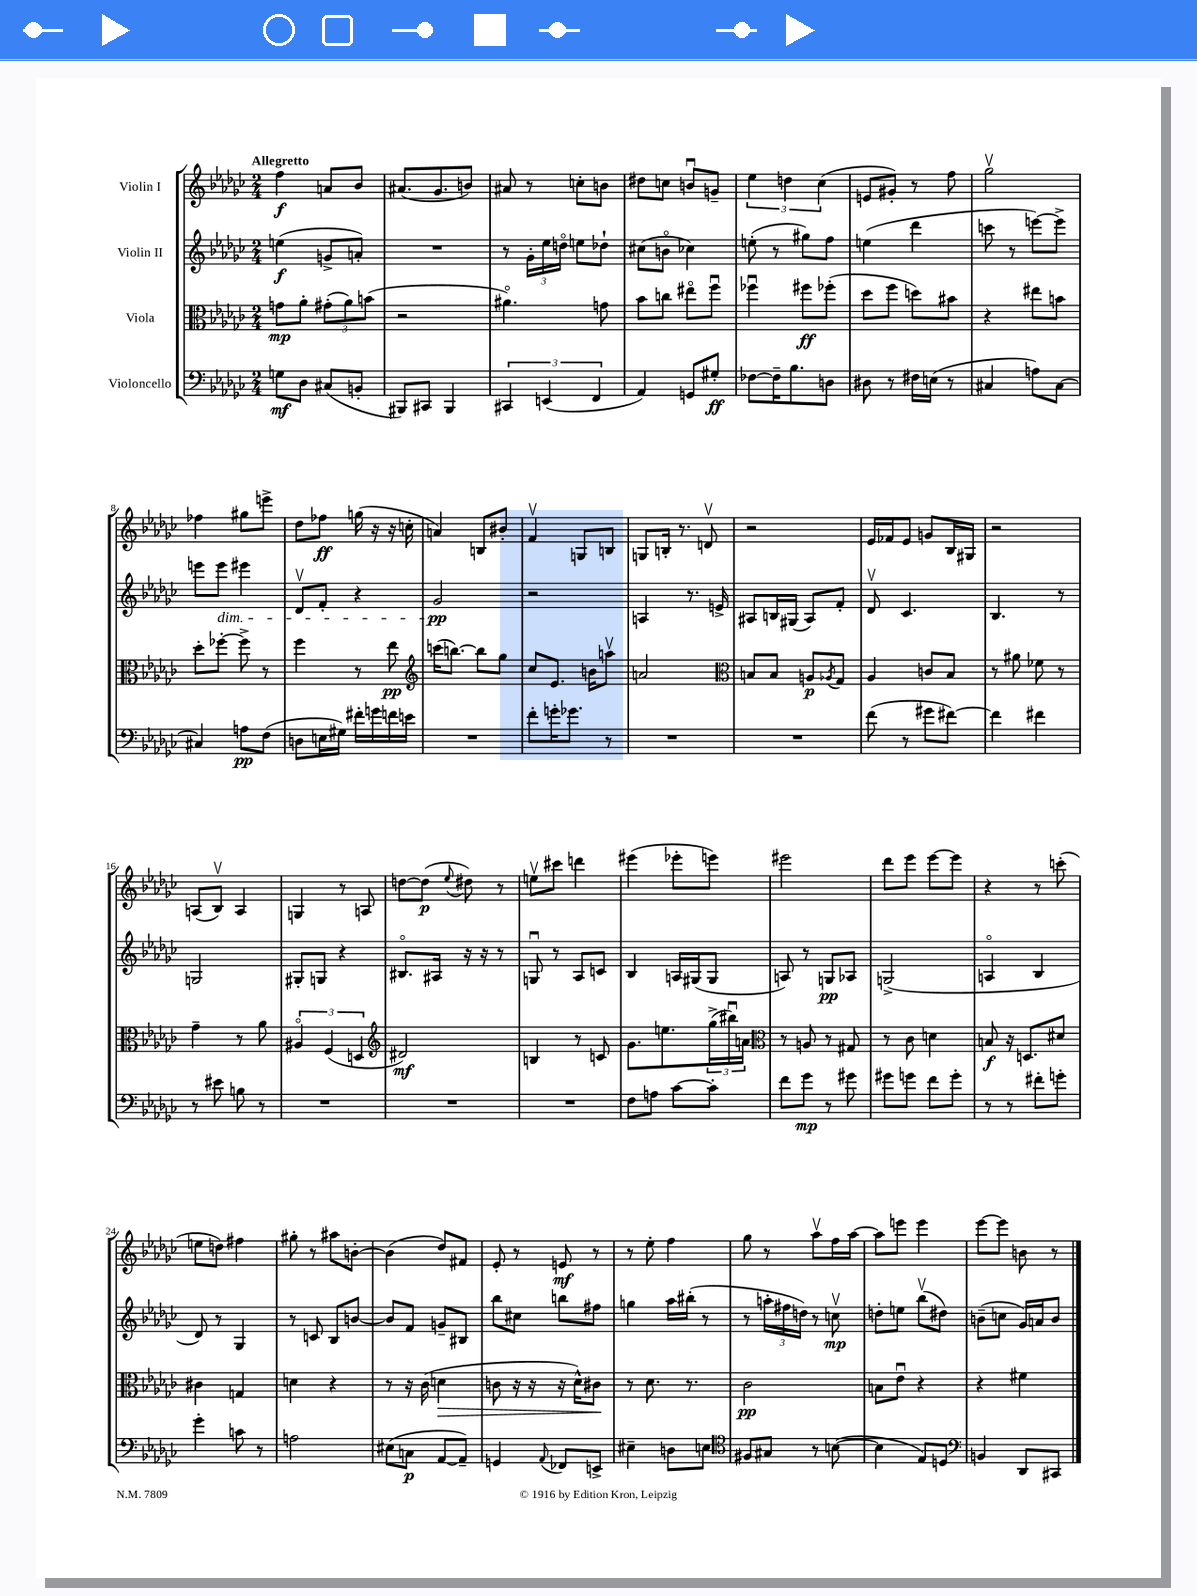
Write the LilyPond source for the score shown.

<<
\new StaffGroup <<
\new Staff = "s0" \with { instrumentName = "Violin I" } {
    \clef treble \key ges \major \numericTimeSignature \time 2/4 \tempo "Allegretto"
    f''4\f a'8 bes'8 |
    ais'8.( ges'8. b'8) |
    ais'8 r8 c''8-. b'8 |
    dis''8 c''8 b'8\downbow g'8-- |
    \tuplet 3/2 { ees''4 d''4 ces''4( } |
    e'8 gis'8-.) r8 f''8 |
    ges''2\upbow |
    fes''4 gis''8 e'''8-> |
    des''8 fes''8\ff g''16( r16 r16 c''16-. |
    a'4) b8 bis'8-. |
    f'4\upbow g8 b8 |
    g8 b16-. r8. d'8\upbow |
    r2 |
    ees'16 fes'16 ees'8 g'8 bes16 gis16 |
    r2 |
    a8( bes8\upbow) a4 |
    g4 r8 a8 |
    d''8~ d''8\p( \appoggiatura { ees''8 } dis''8) r8 |
    e''8\upbow cis'''8 d'''4 |
    eis'''4( ees'''8-. e'''8) |
    eis'''2 |
    des'''8 ees'''8 ees'''8~ ees'''8 |
    r4 r8 c'''8-.( |
    e''8 d''8) fis''4 |
    gis''8-. r8 ais''8 b'8~-. |
    b'4( des''8) fis'8 |
    ees'8-. r8 e'8\mf r8 |
    r8 ees''8-. f''4 |
    ges''8 r8 aes''8\upbow f''16 aes''16~ |
    aes''8 e'''8 e'''4 |
    ees'''8~ ees'''8 b'8 r8 \bar "|." |
}
\new Staff = "s1" \with { instrumentName = "Violin II" } {
    \clef treble \key ges \major \numericTimeSignature \time 2/4
    e''4\f( g'8-> a'8-.) |
    R2 |
    r8 \tuplet 3/2 { ges'16-. ees''16 d''16\flageolet } e''8 des''8-! |
    cis''8( b'8\flageolet ces''4) |
    e''8-.( r8 gis''8) f''8 |
    e''4( des'''4 |
    c'''8 r8 e'''8~) e'''8-> |
    e'''8 e'''8\dim eis'''4 |
    des'8\upbow f'8-. r4 |
    ges'2\pp\! |
    r2 |
    a4 r8. e'16-> |
    ais8 b16 gis16( ais8) f'8-. |
    des'8\upbow ces'4. |
    bes4. r8 |
    g2 |
    gis8-. g8 r4 |
    bis8.\flageolet ais16 r16 r16 r8 |
    g8\downbow r8 aes8 c'8 |
    bes4 a16 gis16( gis8 |
    a8) r8 g8\pp aes8 |
    g2->( |
    a4\flageolet bes4 |
    des'8) r8 ges4 |
    r8 c'8 bes8 b'8~ |
    b'8 f'8 g'8-- bis8 |
    bes''8 cis''8 b''8 fis''8 |
    g''4 aes''16 bis''16-.( r8 |
    r8 \tuplet 3/2 { a''16-. fis''16 d''16) } r8 c''8\upbow\mp |
    d''8-. e''8 bes''8\upbow( dis''8) |
    b'8--( c''8 ges'16) a'16 b'8 \bar "|." |
}
\new Staff = "s2" \with { instrumentName = "Viola" } {
    \clef alto \key ges \major \numericTimeSignature \time 2/4
    g'8\mp aes'8-. \tuplet 3/2 { gis'8-.( aes'8) b'8( } |
    r2 |
    ais'4.\flageolet) g'8 |
    bes'8 c''8 eis''8\flageolet f''8\downbow |
    fes''4\downbow fis''8\ff fes''8-.( |
    des''8 f''8 d''8) bis'8 |
    r4 eis''8 b'8 |
    des''8-. fes''8~-. fes''8-> r8 |
    f''4 r8 ees''8\pp |
    \clef treble c'''16( b''8.~) b''8 ges''8 |
    ces''8 ees'8. b'16 a''8\upbow |
    a'2 |
    \clef alto b8 b8 a8\p \acciaccatura { aes8 } ges8 |
    aes4 c'8 bes8 |
    r8 ais'8 fes'8 r8 |
    ges'4-- r8 aes'8 |
    \tuplet 3/2 { ais4\flageolet f4( d4 } |
    \clef treble dis'2\mf) |
    b4 r8 c'8 |
    ges'8. e''8. \tuplet 3/2 { ges''16->( bis''16\downbow) a'16 } |
    \clef alto r8 a8 r8 gis8 |
    r8 ces'8 d'4 |
    b8\f r16 d8. dis'8 |
    cis'4 g4 |
    d'4 r4 |
    r8 r16 ces'16( d'4\> |
    c'8 r16 r16 r16 des'16-^) cis'8\! |
    r8 des'8. r8. |
    ces'2\pp |
    b8 ees'8\downbow r4 |
    r4 fis'4 \bar "|." |
}
\new Staff = "s3" \with { instrumentName = "Violoncello" } {
    \clef bass \key ges \major \numericTimeSignature \time 2/4
    g8\mf des8 cis8( b,8-. |
    bis,,8) cis,8 bis,,4 |
    \tuplet 3/2 { cis,4 e,4( f,4 } |
    aes,4) g,8 gis8-.\ff |
    fes8~ fes16-- bes8. d8 |
    dis8 r8 fis16 e16( r8 |
    cis4 a8) cis8~ |
    cis4 a8\pp f8( |
    d8 e16 gis16) fis'16-. g'16 f'16 e'16 |
    R2 |
    f'8-. g'16-. ges'8. r8 |
    R2 |
    R2 |
    f'8( r8 gis'8 fis'8~) |
    fis'4 fis'4 |
    r8 eis'8 b8 r8 |
    R2 |
    R2 |
    R2 |
    f8 a8 ces'8~ ces'8-. |
    f'8 ges'8\mp r8 gis'8 |
    gis'8 g'8 f'8 g'8-. |
    r8 r8 fis'8-. g'8-. |
    ges'4-. c'8 r8 |
    a2 |
    eis8( c8\p aes,8~ aes,8--) |
    g,4 \appoggiatura { aes,8 } fes,8 e,8-> |
    eis4-- d8 e8 |
    \clef tenor fis8 gis8 r8 b8~( |
    b4 ees8) d8 |
    \clef bass b,4 des,8 cis,8 \bar "|." |
}
>>
>>
